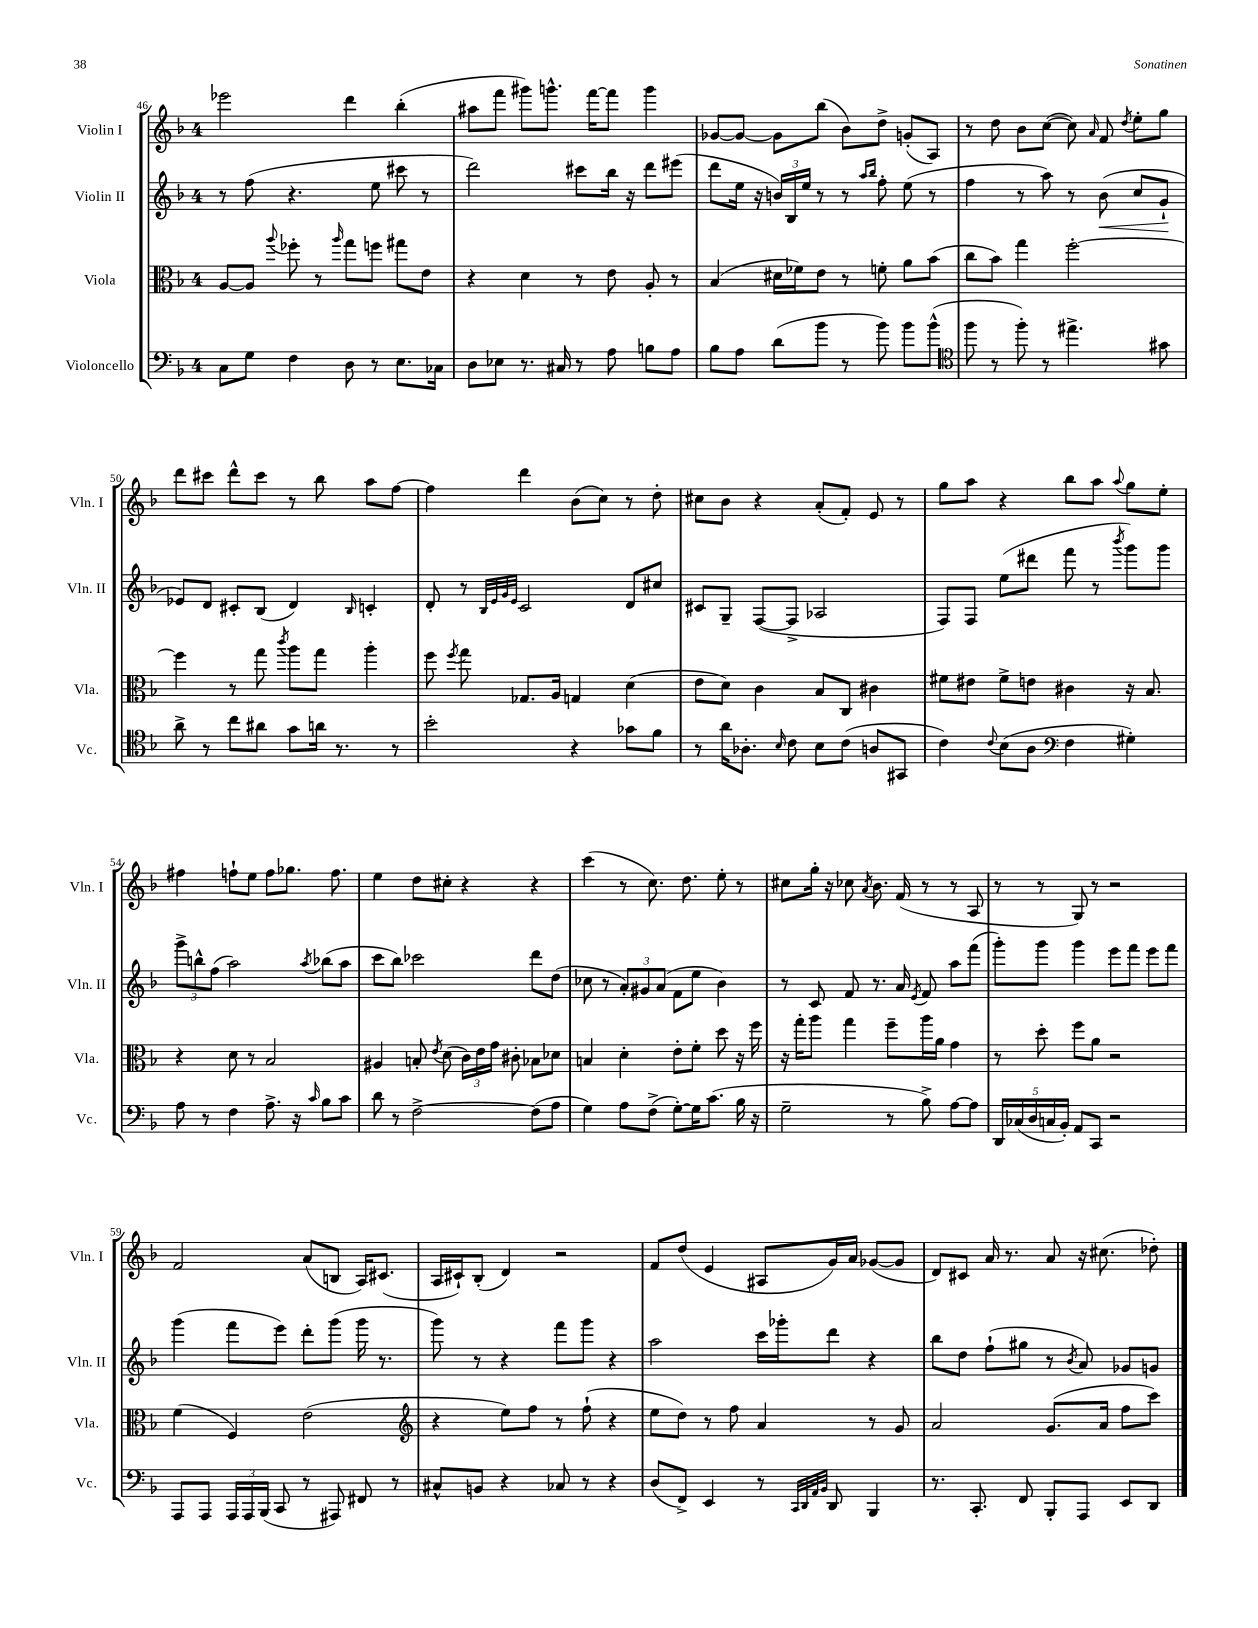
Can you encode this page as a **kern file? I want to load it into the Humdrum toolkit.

**kern	**kern	**kern	**dynam	**kern
*part4	*part3	*part2	*part2	*part1
*staff4	*staff3	*staff2	*staff2	*staff1
*I"Violoncello	*I"Viola	*I"Violin II	*	*I"Violin I
*I'Vc.	*I'Vla.	*I'Vln. II	*	*I'Vln. I
*clefF4	*clefC3	*clefG2	*	*clefG2
*k[b-]	*k[b-]	*k[b-]	*	*k[b-]
*M4/4	*M4/4	*M4/4	*	*M4/4
=46	=46	=46	=46	=46
8C\L	[8A/L	8r	.	2eee-X\
8G\J	8A/J]	(8ff\	.	.
.	8qqaa/	.	.	.
4F\	8ff-X'\	4.r	.	.
.	8r	.	.	.
.	16qqaa/	.	.	.
8D\	8gg\L	.	.	4ddd\
8r	8ffn\J	8ee\	.	.
8.E\L	8gg#X\L	8ccc#X\	.	(4bb-'\
.	8e\J	8r	.	.
16C-X\Jk	.	.	.	.
=47	=47	=47	=47	=47
8D\L	4r	2ddd\)	.	8aa#X\L
8E-X\J	.	.	.	8fff\J
8.r	4d\	.	.	8ggg#X\L)
.	.	.	.	8.gggn^^\J
16C#X/	.	.	.	.
8r	8r	8ccc#X\L	.	.
.	.	.	.	[16fff\KL
8A\	8e\	16bb-\Jk	.	8fff\J]
.	.	16r	.	.
8Bn\L	8A'/	8ddd\L	.	4ggg\
8A\J	8r	(8eee#X\J	.	.
=48	=48	=48	=48	=48
8B-\L	(4B-/	8ddd\L	.	[8g-X/L
8A\J	.	16ee\Jk	.	8g-/J_
.	.	16r	.	.
(8d\L	16d#X\LL	24bn/LL)	.	8g-\L]
.	.	24B-/	.	.
.	16f-X\J)	.	.	.
.	.	24ee/JJ	.	.
8b-\J	8e\J	8r	.	(8bb-\J
8r	8r	8r	.	8b-\L)
.	.	16qqaa/LL	.	.
.	.	16qqbb-/JJ	.	.
8b-\)	8fn'\	8ff'\	.	8dd^\J
8b-\L	8a\L	(8ee\	.	(8gn'/L
(8b-^^\J	(8b-\J	8r	.	8A/J)
=49	=49	=49	=49	=49
*clefC4	*	*	*	*
8ff\	8cc\L	4ff\	.	8r
8r	8b-\J)	.	.	8dd\
8ff'\)	4gg\	8r	.	8b-\L
8r	.	8aa\)	.	([8cc\J
4.ee#X^\	[2ff'\	8r	.	8cc\])
.	.	.	.	16qqa/
!	!	!	!LO:HP:b	!
.	.	(8b-\	<	8f/
.	.	.	.	8qdd/
.	.	8cc/L	.	8ee'\L
8g#X\	.	8g`/J	.	8gg\J
.	.	.	[	.
!!LO:LB:g=z
=50	=50	=50	=50	=50
8a^\	4ff\]	8e-X/L)	.	8ddd\L
8r	.	8d/J	.	8ccc#X\J
8cc\L	8r	8c#X'/L	.	8ddd^^\L
8a#X\J	8gg\	(8B-/J	.	8ccc#\J
.	8qccc/	.	.	.
8g\L	8aa\L	4d/)	.	8r
16an\Jk	8gg\J	.	.	8bb-\
8.r	.	.	.	.
.	.	16qqB-/	.	.
.	4aa'\	4cn'/	.	8aa\L
8r	.	.	.	[8ff\J
=51	=51	=51	=51	=51
2b-'\	8ff\	8d'/	.	4ff\]
.	8qff/	.	.	.
.	8gg\	8r	.	.
.	.	32qqB-/LLL	.	.
.	.	32qqe/	.	.
.	.	32qqg/	.	.
.	.	32qqe/JJJ	.	.
.	8.G-X/L	2c/	.	4ddd\
.	16A/Jk	.	.	.
4r	4Gn/	.	.	(8b-\L
.	.	.	.	8cc\J)
8g-X\L	(4d\	8d/L	.	8r
8f\J	.	8cc#X/J	.	8dd'\
=52	=52	=52	=52	=52
8r	8e\L	8c#X/L	.	8cc#X\L
16a\KL	8d\J)	8G~/J	.	8b-\J
8.A-X'\J	.	.	.	.
.	4c\	([8F/L	.	4r
16qqB-/	.	.	.	.
8c\	.	8F^/J]	.	.
8B-\L	8B-/L	2A-X/	.	(8a'/L
(8c\J	8C/J	.	.	8f'/J)
8An/L	4c#X\	.	.	8e/
8GG#X/J	.	.	.	8r
=53	=53	=53	=53	=53
4c\)	8f#X\L	8F/L)	.	8gg\L
.	8e#X\J	8F/J	.	8aa\J
8qqc/	.	.	.	.
(8B-\L	8f#^\L	(8ee\L	.	4r
8A\J	8en\J	8ddd#X\J	.	.
*clefF4	*	*	*	*
4F\	4c#X\	8fff\	.	8bb-\L
.	.	8r	.	8aa\J
.	.	8qbbb-/	.	8qqaa/
4G#X'\)	16r	8ggg\L)	.	8gg\L
.	8.B-/	.	.	.
.	.	8ggg\J	.	8ee'\J
!!LO:LB:g=z
=54	=54	=54	=54	=54
8A\	4r	12ggg^\L	.	4ff#X\
.	.	12bbn^^\	.	.
8r	.	.	.	.
.	.	(12ff\J	.	.
4F\	8d\	2aa\)	.	8ffn`\L
.	8r	.	.	8ee\J
8.A^\	2B-/	.	.	8ff\L
.	.	.	.	8.gg-X\J
16r	.	.	.	.
16qqc/	.	8qaa/	.	.
8B-\L	.	(8bb-X\L	.	.
.	.	.	.	8.ff\
8c\J	.	8aa\J	.	.
=55	=55	=55	=55	=55
8d\	4A#X/	8ccc\L	.	4ee\
8r	.	8bb-\J)	.	.
[2F^\	8Bn'/	2ccc-X\	.	8dd\L
.	8qe/	.	.	.
.	(8d\	.	.	8cc#X'\J
.	24c\LL)	.	.	4r
.	24e\	.	.	.
.	24g\JJ	.	.	.
.	8c#X'\	.	.	.
(8F\L]	8B-X\L	8ddd\L	.	4r
8A\J	8d-X\J	(8dd\J	.	.
=56	=56	=56	=56	=56
4G\)	4Bn/	8cc-X\	.	(4ccc\
.	.	8r	.	.
8A\L	4d'\	12a'/L)	.	8r
.	.	12g#X/	.	.
(8F^\J	.	.	.	8.cc\)
.	.	(12a/J	.	.
[8G'\L)	8e'\L	8f\L	.	.
.	.	.	.	8.dd\
16G\K]	8f'\J	8ee\J	.	.
(8.c\J	.	.	.	.
.	8dd\	4b-\)	.	8ee'\
16B-\	16r	.	.	8r
16r	16ff\	.	.	.
=57	=57	=57	=57	=57
2G~\	16r	8r	.	8cc#X\L
.	16gg'\KL	.	.	.
.	8aa\J	8c/	.	16gg'\Jk
.	.	.	.	16r
.	4gg\	8f/	.	8cc-X\
.	.	.	.	8qa/
.	.	8.r	.	8.b-\
8r	8ff~\L	.	.	.
.	.	16a/	.	(16f/
.	.	8qe/	.	.
8B-^\)	16aa\L	8f/	.	8r
.	16a\JJ	.	.	.
[8A\L	4g\	8aa\L	.	8r
8A\J]	.	(8fff\J	.	8A/
=58	=58	=58	=58	=58
20DD/LL	8r	8ggg'\L)	.	8r
(20C-X/	.	.	.	.
20D/	.	.	.	.
.	8dd'\	8ggg\J	.	8r
20Cn/	.	.	.	.
20BB-'/JJ)	.	.	.	.
8AA/L	8ff\L	4ggg\	.	8G/)
8CC/J	8a\J	.	.	8r
2r	2r	8eee\L	.	2r
.	.	8fff\J	.	.
.	.	8eee\L	.	.
.	.	8fff\J	.	.
!!LO:LB:g=z
=59	=59	=59	=59	=59
8AAA/L	(4f\	(4ggg\	.	2f/
8AAA/J	.	.	.	.
24AAA/LL	4F/)	8fff\L	.	.
24AAA/	.	.	.	.
(24BBB-/JJ	.	.	.	.
8CC/	.	8eee\J)	.	.
8r	(2e\	8ddd'\L	.	(8a/L
8AAA#X/)	.	(8ggg\J	.	8Bn/J
8FF#X/	.	16ggg\	.	16A/KL)
.	.	8.r	.	(8.c#X/J
8r	.	.	.	.
=60	=60	=60	=60	=60
*	*clefG2	*	*	*
8C#X^^/L	4r	8ggg\)	.	16A/LL
.	.	.	.	16c#X`/J)
8BBn/J	.	8r	.	(8B-'/J
4r	8ee\L)	4r	.	4d/)
.	8ff\J	.	.	.
8C-X/	8r	8fff\L	.	2r
8r	(8ff`\	8ggg\J	.	.
4r	4r	4r	.	.
=61	=61	=61	=61	=61
(8D/L	8ee\L	2aa\	.	8f/L
8FF^/J)	8dd\J)	.	.	(8dd/J
4EE/	8r	.	.	4e/
.	8ff\	.	.	.
8r	4a/	16ccc\LL	.	8A#X/L
.	.	16ggg-X'\J	.	.
32qqCC/LLL	.	.	.	.
32qqDD/	.	.	.	.
32qqAA/	.	.	.	.
32qqBB-/JJJ	.	.	.	.
8DD/	.	8ddd\J	.	16g/L)
.	.	.	.	16a/JJ
4BBB-/	8r	4r	.	([8g-X/L
.	8g/	.	.	8g-/J]
=62	=62	=62	=62	=62
8.r	2a/	8bb-\L	.	8d/L)
.	.	8dd\J	.	8c#X/J
8.CC'/	.	.	.	.
.	.	(8ff`\L	.	16a/
.	.	.	.	8.r
8FF/	.	8gg#X\J	.	.
8BBB-'/L	(8.g/L	8r	.	8a/
.	.	8qb-/	.	.
8AAA/J	.	8a/)	.	16r
.	16a/Jk	.	.	(8.cc#X\
8EE/L	8ff\L	8g-X/L	.	.
8DD/J	8ccc\J)	8gn/J	.	8dd-X'\)
==	==	==	==	==
*-	*-	*-	*-	*-
